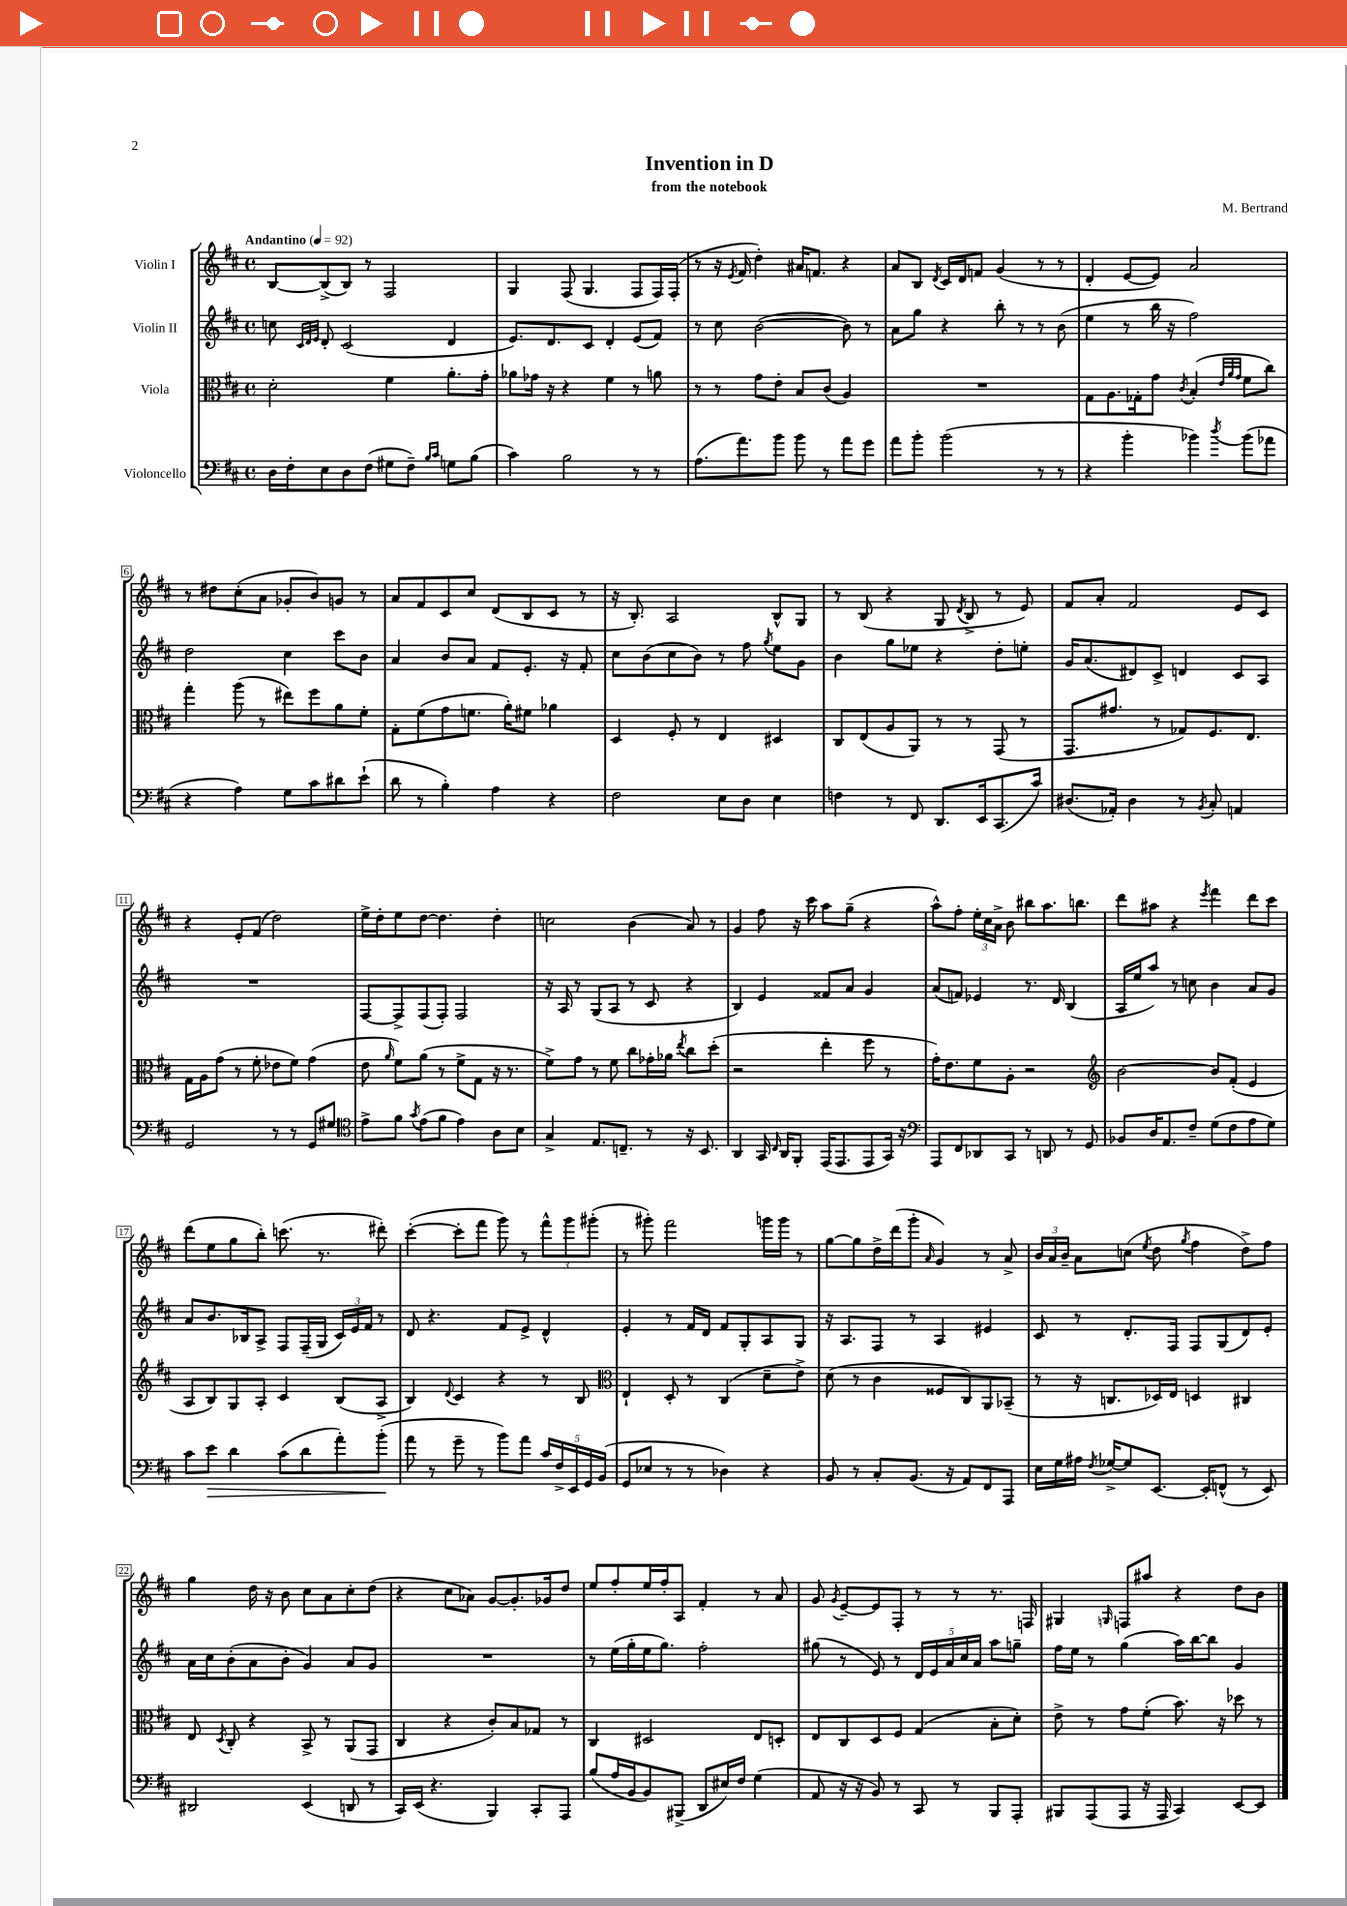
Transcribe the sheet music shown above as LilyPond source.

\header { title = "Invention in D" composer = "M. Bertrand" subtitle = "from the notebook" }
<<
\new StaffGroup <<
\new Staff = "s0" \with { instrumentName = "Violin I" } {
    \clef treble \key d \major \defaultTimeSignature \time 4/4 \tempo "Andantino" 4 = 92
    \autoBeamOff b8[~ b8->( b8]) r8 fis2 |
    g4 fis8( g4. fis8[ fis16) fis16]-.( |
    r8 r16 \acciaccatura { e'8 } fis'16 d''4-.) ais'16[ f'8.] r4 |
    a'8[ b8] \acciaccatura { d'8 } cis'16[ d'16 f'8] g'4( r8 r8 |
    d'4-. e'8[~ e'8]) a'2 |
    r8 dis''8[ cis''8-.( a'8] ges'8[-. b'8) g'8] r8 |
    a'8[ fis'8 cis'8 cis''8] d'8[( b8 cis'8] r8 |
    r16 b8.-.) a2 b8[-^ g8] |
    r8 b8( r4 g8 \acciaccatura { d'8 } b8-> r8 e'8) |
    fis'8[ a'8]-. fis'2 e'8[ cis'8] |
    r4 e'8[-. fis'8]( d''2) |
    e''16[-> d''16-. e''8 d''8]~ d''4. d''4-. |
    c''2 b'4( a'8) r8 |
    g'4 fis''8 r16 cis'''16 a''8[ g''8]--( r4 |
    a''8[-^) fis''8]-. \tuplet 3/2 { e''16[-. cis''16 a'16]-> } b'8 bis''8[ a''8. b''8.] |
    d'''8[ ais''8] r4 \acciaccatura { e'''8 } fis'''4 d'''8[ cis'''8] |
    d'''8[( e''8 g''8 b''8]-.) c'''8.( r8. dis'''8-.) |
    cis'''4~-.( cis'''8[-. fis'''8] g'''8) r8 \tuplet 3/2 { fis'''8[-^ g'''8 gis'''8]-.( } |
    r8 gis'''8-.) fis'''2 g'''16[ g'''16] r8 |
    g''8[~ g''8 d''16-> d'''16( g'''8]-. \grace { a'16 } g'4) r8 a'8-> |
    \tuplet 3/2 { b'16[ a'16 b'16]-- } a'8[ c''8]( \acciaccatura { e''8 } d''8 \acciaccatura { g''8 } fis''4 d''8[->) fis''8] |
    g''4 d''16 r16 b'8 cis''8[ a'8 cis''8-. d''8]( |
    r4 cis''8[ aes'8]) g'8[~ g'8.-. ges'16 d''8] |
    e''8[ fis''8-. e''16 fis''16-. a8] fis'4-. r8 a'8 |
    g'8 \acciaccatura { g'8 } e'8[~-- e'8 fis8]-. r8 r8 r8. f16 |
    gis4 \grace { g16 } f8[ ais''8] r4 d''8[ b'8] \bar "|." |
}
\new Staff = "s1" \with { instrumentName = "Violin II" } {
    \clef treble \key d \major \defaultTimeSignature \time 4/4
    \autoBeamOff c''8 \grace { cis'32[ d'32 e'32] } d'8-. cis'2( d'4 |
    e'8.[) d'8. cis'8] d'4-. e'8[( fis'8]) |
    r8 cis''8 b'2~( b'8) r8 |
    a'8[ g''8] r4 b''8-. r8 r8 b'8( |
    e''4 r8 b''16 r16 fis''2) |
    d''2 cis''4 cis'''8[ b'8] |
    a'4 b'8[ a'8] fis'8[ e'8.]-. r16 fis'8-. |
    cis''8[ b'8( cis''8 b'8]) r8 fis''8 \acciaccatura { g''8 } e''8[ g'8] |
    b'4 g''8[ ees''8] r4 d''8[-. e''8]-. |
    g'16[ a'8.( dis'8) cis'8]-> d'4 cis'8[ a8] |
    R1 |
    fis8[~ fis8-> fis8( fis8]-.) fis2 |
    r16 a16 r8 g8[( a8] r8 cis'8 r4 |
    b4) e'4 fisis'8[ a'8] g'4 |
    a'8[( f'8]) ees'4 r8. d'16 b4( |
    a16[ e''16 a''8]) r8 c''8 b'4 a'8[ g'8] |
    a'8[ b'8. bes16 a8]-> fis8[ fis16--( g16] \tuplet 3/2 { cis'16[) e'16 fis'16] } r8 |
    d'8 r4. fis'8[ e'8]-> d'4-^ |
    e'4-. r8 fis'16[ d'16] fis'8[ g8-. a8 g8] |
    r16 a8.[ fis8] r8 a4 eis'4 |
    cis'8 r8 d'8.[-. fis16] fis8[ g8( d'8) e'8]-. |
    a'16[ cis''16 b'8-.( a'8 b'8]-. g'4) a'8[ g'8] |
    R1 |
    r8 e''16[( g''16-. e''16 g''8.]) fis''2-. |
    gis''8( r8 e'8) r8 \tuplet 5/4 { d'16[ e'16 a'16 cis''16 a'16] } a''8[ g''8]-- |
    fis''16[ e''16] r8 g''4( a''16[) b''16~ b''8] g'4 \bar "|." |
}
\new Staff = "s2" \with { instrumentName = "Viola" } {
    \clef alto \key d \major \defaultTimeSignature \time 4/4
    \autoBeamOff d'2-. fis'4 a'8.[-. g'16]-. |
    aes'8[ ges'16] r16 r4 fis'4 r8 a'8 |
    r8 r8 g'8[ e'8]-. b8[ cis'8]( a4) |
    R1 |
    g8[ a8. ges16-. g'8] \acciaccatura { cis'8 } b4-.( \grace { e'32[ a'32 g'32] } fis'8[ cis''8]) |
    g''4-. a''8( r8 eis''8[) fis''8 a'8 fis'8]-. |
    g8[-. fis'8( g'8 f'8.] a'16[-.) fis'8] aes'4 |
    d4 fis8-. r8 e4 dis4 |
    cis8[ e8( a8 a,8]) r8 r8 g,8( r8 |
    g,8.[ gis'8.] r8 ges8[) fis8. e8.] |
    g16[ a16 g'8]( r8 fis'8-. ees'8[ fis'8]) g'4( |
    e'8 \grace { a'16 } fis'8[) a'8]( r8 fis'8[-> g8] r16 r8. |
    fis'8[->) g'8] r8 fis'8 cis''8[ ges'16-. aes'16] \acciaccatura { e''8 } cis''8[ d''8]-.( |
    r2 e''4-. fis''8 r8 |
    g'16[-.) e'8. fis'8 a8]-. r2 |
    \clef treble b'2~ b'8[ fis'8]-.( e'4 |
    a8[ b8) g8 a8]-. cis'4 b8[( a8]-> |
    b4) \appoggiatura { d'8 } cis'4 r4 r8 b8 |
    \clef alto e4-! d8-. r8 cis4( d'8[-- e'8]->) |
    d'8( r8 cis'4 fisis8[ cis8) a,8 bes,8]--( |
    r8 r16 c8.[ des16) e16] d4 cis4 |
    e8 \acciaccatura { d8 } cis8-. r4 b,8-> r8 a,8[( g,8] |
    cis4 r4 cis'8[-.) b8 ges8] r8 |
    cis4 dis2 e8[ d8]-. |
    e8[ cis8 d8 fis8] g4( b8[-. d'8]-.) |
    e'8-> r8 g'8[ fis'8]-.( b'8.) r16 des''8 r8 \bar "|." |
}
\new Staff = "s3" \with { instrumentName = "Violoncello" } {
    \clef bass \key d \major \defaultTimeSignature \time 4/4
    \autoBeamOff d16[ fis16-. e8 d8 fis8]( gis8[ fis8]--) \grace { b16[ cis'16] } g8[ b8]( |
    cis'4) b2 r8 r8 |
    a8.[( a'8.) b'8] b'8 r8 a'8[ g'8] |
    a'8[ b'8]-. b'2( r8 r8 |
    r4 b'4-. bes'4) \acciaccatura { d''8 } bes'8[( aes'8] |
    r4 a4) g8[ cis'8 dis'8 e'8]-!( |
    d'8 r8 b4-.) a4 r4 |
    fis2 e8[ d8] e4 |
    f4 r8 fis,8 d,8.[ e,16 cis,8.( cis'16]) |
    dis8.[( aes,16]-.) dis4 r8 \acciaccatura { b,8 } cis8-. a,4 |
    g,2 r8 r8 g,8[ gis8] |
    \clef tenor e'8[-> fis'8] \acciaccatura { g'8 } e'8[( fis'8] e'4) a8[ b8] |
    g4-> e8.[ c8.]-- r8 r16 b,8. |
    a,4 g,16 \grace { cis16 } a,16[ fis,8]-. e,16[( e,8. e,8 g,16]) r16 |
    \clef bass a,,8[ fis,8 des,8 cis,8] r8 d,8 r8 g,8 |
    bes,8[ d16 a,8. fis8]-- g8[( fis8 a8 g8]) |
    cis'8[ e'8]\> d'4 cis'8[( d'8 a'8-.) b'8]-.\!( |
    a'8 r8 g'8-- r8 b'8[) a'8] \tuplet 5/4 { cis'16[ fis16-> e,16 g,16 b,16]( } |
    g,8[ ees8] r8 r8 des4) r4 |
    b,8 r8 cis8[-. b,8.]( r16 a,8[) fis,8 a,,8] |
    e16[ g16 ais16] \acciaccatura { fis8 } ges16[~-> ges8 e,8.]~ e,16[-. f,8]-^( r8 e,8) |
    dis,2 e,4( d,8 r8 |
    cis,16[) e,16]( r4. b,,4) cis,8[-. a,,8] |
    b8[( a16 b,16 b,8) bis,,8]->( d,8[ eis16) fis16] g4( |
    a,8 r16 r16 b,8) r8 cis,8 r8 b,,8[ a,,8]-. |
    bis,,8[ a,,8( a,,8] r16 a,,16 cis,4) e,8[~ e,8] \bar "|." |
}
>>
>>
\layout { \context { \Score \override BarNumber.stencil = #(make-stencil-boxer 0.1 0.3 ly:text-interface::print) } }
